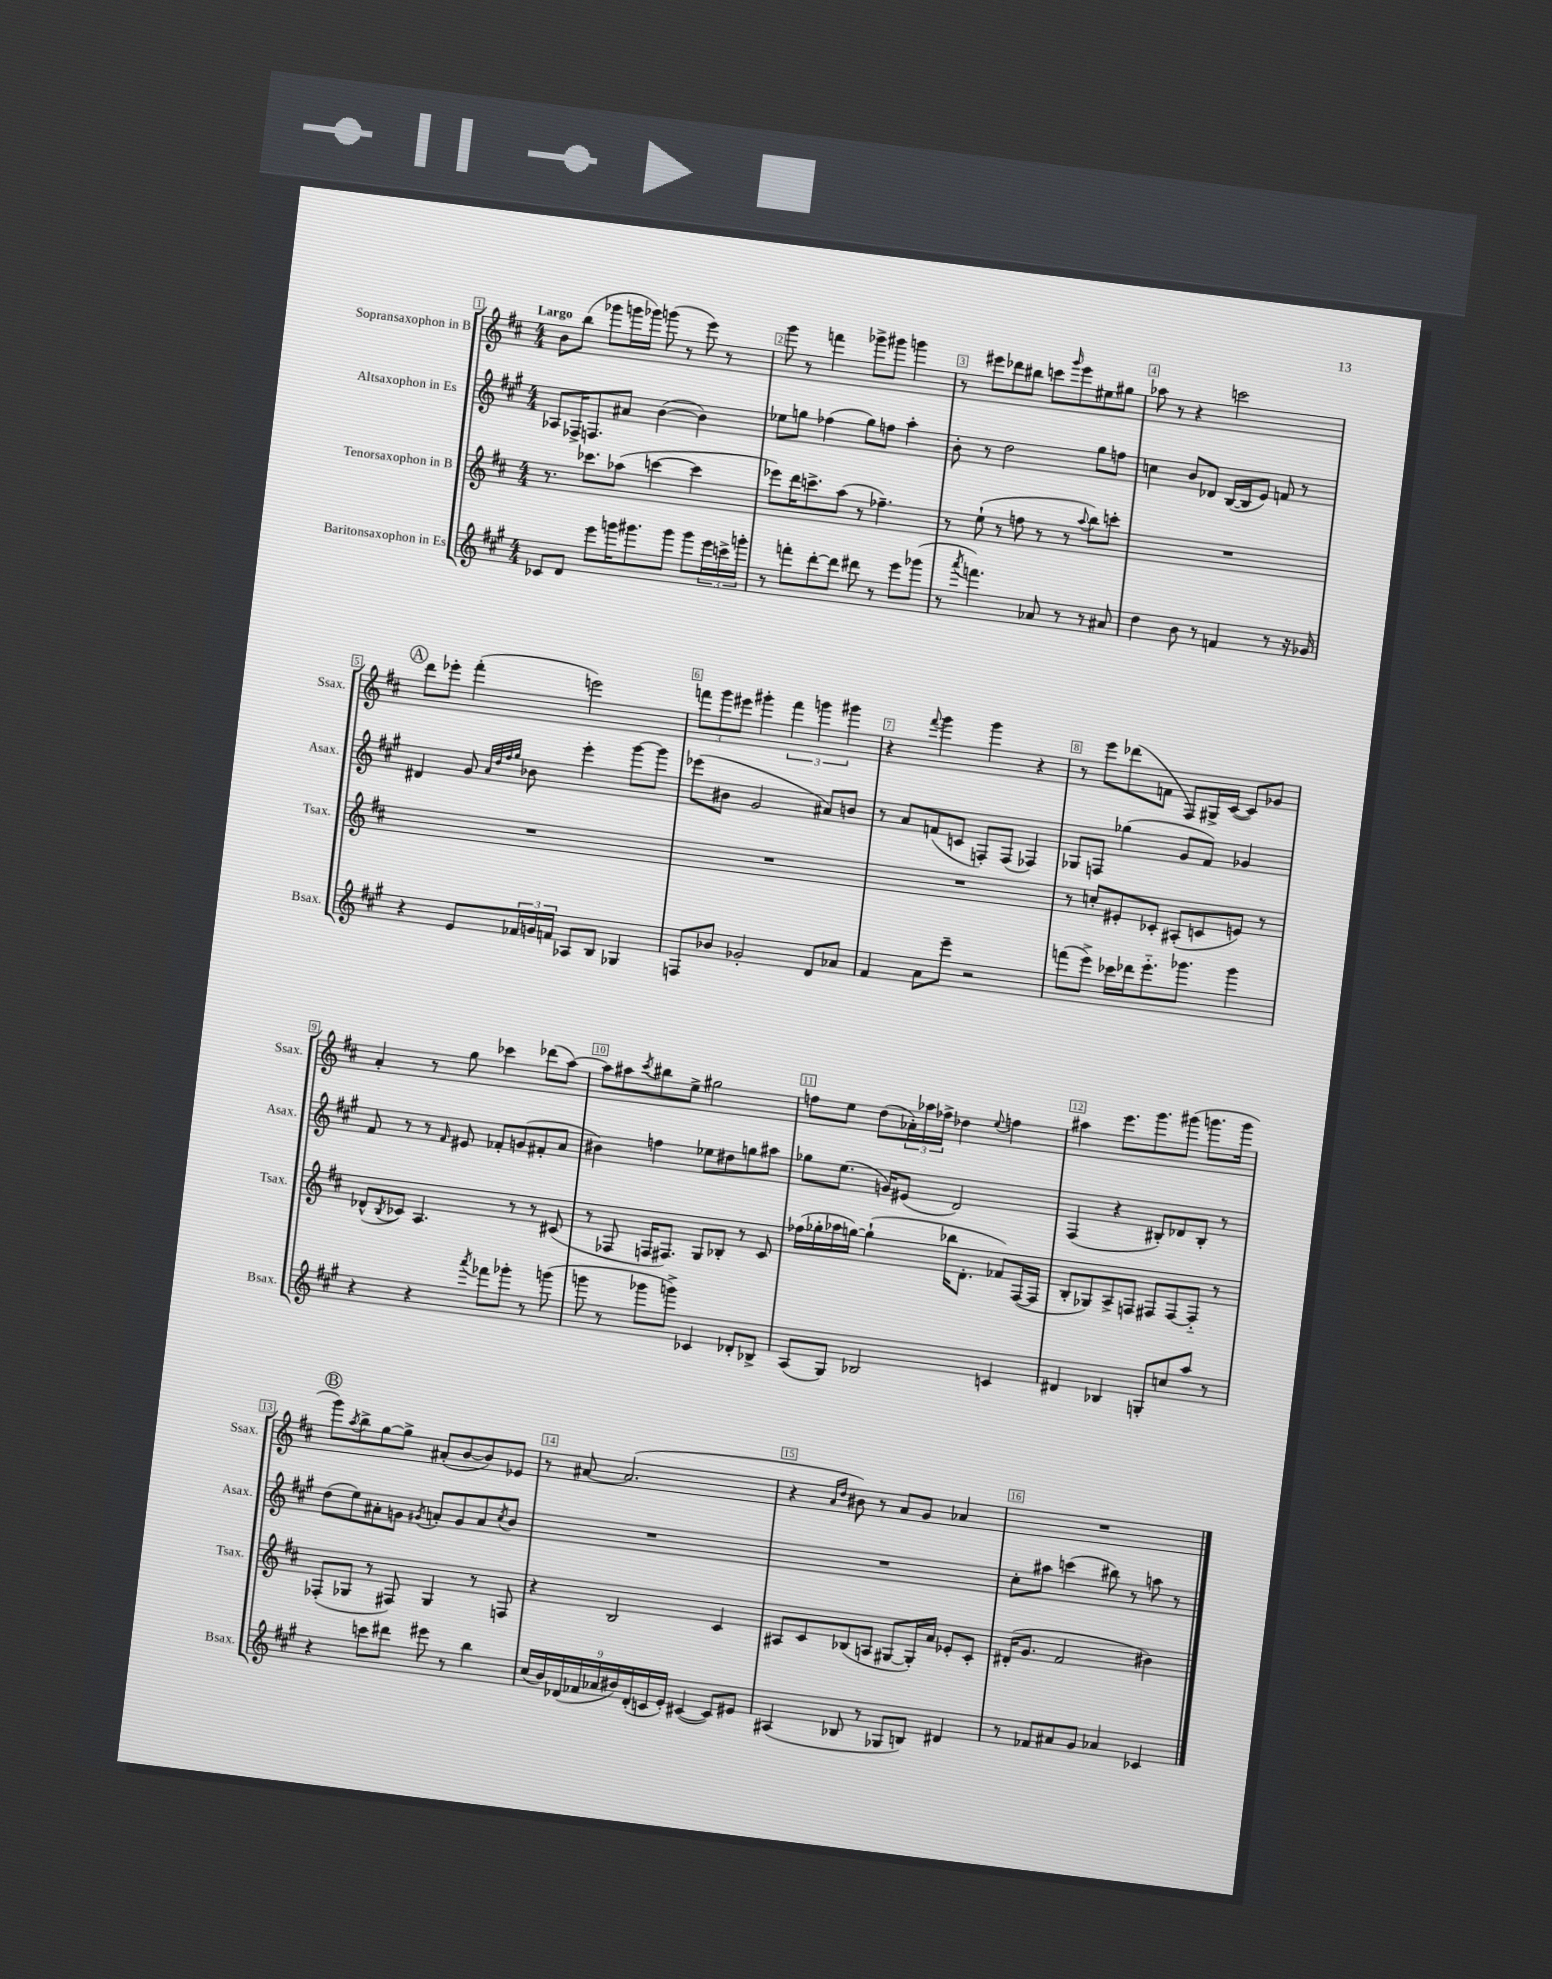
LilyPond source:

<<
\new StaffGroup <<
\new Staff = "s0" \with { instrumentName = "Sopransaxophon in B" shortInstrumentName = "Ssax." } {
    \clef treble \key d \major \numericTimeSignature \time 4/4 \tempo "Largo"
    b'8 b''8( ges'''8 g'''16 ges'''16) g'''8( r8 e'''8) r8 |
    g'''8 r8 f'''4 ges'''8-> gis'''8 g'''4 |
    r8 eis'''8 des'''8 bis''8 c'''8 \grace { g'''16 } eis'''8 eis''8 gis''8 |
    aes''8 r8 r4 c'''2 |
    \mark \markup { \circle "A" } d'''8 ees'''8-. fis'''4-.( e'''2) |
    \tuplet 3/2 { f'''8 g'''8 eis'''8 } gis'''4-. \tuplet 3/2 { f'''4 g'''4 gis'''4 } |
    r4 \appoggiatura { fis'''8 } g'''4 g'''4 r4 |
    r8 e'''8 des'''8( f'8 fis8) gis16-> cis'16~( cis'8) ges'8 |
    a'4-. r8 g''8 ces'''4 des'''8( a''8~) |
    a''8 ais''8 \acciaccatura { cis'''8 } bis''8 e''8-> gis''2 |
    f''8 e''8 d''8( \tuplet 3/2 { aes'16-.) aes''16 fes''16-> } des''4 \appoggiatura { e''8 } f''4 |
    ais''4 e'''8. g'''8. gis'''8( g'''8. g'''16 |
    \mark \markup { \circle "B" } g'''8) \acciaccatura { a''8 } b''8-> g''8~ g''8-> ais'8-.( b'8~ b'8) ees'8 |
    r8 ais'8~ ais'2.( |
    r4 \grace { a'16 d''16 } bis'8) r8 a'8 g'8 aes'4 |
    R1 \bar "|." |
}
\new Staff = "s1" \with { instrumentName = "Altsaxophon in Es" shortInstrumentName = "Asax." } {
    \clef treble \key a \major \numericTimeSignature \time 4/4
    aes8 fes16-> f8. ais'8 b'4~( b'4) |
    ees''8 g''8 fes''4( g''8) f''8 a''4-. |
    b'8-. r8 d''2 gis''8 f''8 |
    c''4 b'8 des'8 b16~( b16 e'8) f'8 r8 |
    \mark \markup { \circle "A" } dis'4 gis'8 \grace { a'32 d''32 fis''32 gis''32 } bes'8 e'''4-. gis'''8~ gis'''8 |
    ees'''8( bis'8 gis'2 ais'8) b'8 |
    r8 a'8 f'8( c'8 f8-.) f8( fes4) |
    ges8 f8 ges''4( gis'8 fis'8) ges'4 |
    fis'8 r8 r8 \grace { fis'16 } eis'8 fes'8-. g'8( fis'8-. a'8 |
    bis'4) f''4 ees''8 dis''8 g''8 ais''8 |
    ges''8 e''8.( g'16) eis'8( d'2) |
    fis4( r4 bis8-.) des'8 bis8-. r8 |
    \mark \markup { \circle "B" } d''8( e''8) ais'8-. g'8 \acciaccatura { gis'8 } a'8-. gis'8 a'8 \acciaccatura { cis''8 } b'8 |
    R1 |
    R1 |
    cis''8-. ais''8 c'''4( bis''8) r8 a''8 r8 \bar "|." |
}
\new Staff = "s2" \with { instrumentName = "Tenorsaxophon in B" shortInstrumentName = "Tsax." } {
    \clef treble \key d \major \numericTimeSignature \time 4/4
    r8. ces'''8. aes''8( c'''4~ c'''4 |
    ees'''8) d'''16 c'''8.-> a''8( r8 fes''4.--) |
    r8 e''8-!( r8 f''8 r8 r8 \appoggiatura { a''8 } b''8) c'''8-. |
    R1 |
    \mark \markup { \circle "A" } R1 |
    R1 |
    R1 |
    r8 c''8-. eis'8-. ces'8-. ais8-.( c'8 e'8) r8 |
    des'8-^( \acciaccatura { b8 } ces'8) a4. r8 r8 cis'8( |
    r8 fes8 f16 fis8.) g8 bes8-. r8 cis'8 |
    fes''16( ges''16-. aes''16 g''16~) g''4-!( bes''16 d'8.-. fes'8) fis16~( fis16 |
    b8-. ges8) a8-> f8 fis8 fis8~ fis8-_ r8 |
    \mark \markup { \circle "B" } fes8-.( ges8 r8 fis8) ges4 r8 f8 |
    r4 b2 cis'4 |
    ais8 cis'8 bes8( a8 gis8~ gis16-.) a'16 ees'8-. cis'8-. |
    dis'16-.( g'8. fis'2 bis'4) \bar "|." |
}
\new Staff = "s3" \with { instrumentName = "Baritonsaxophon in Es" shortInstrumentName = "Bsax." } {
    \clef treble \key a \major \numericTimeSignature \time 4/4
    ces'8 d'8 e'''8 g'''16 gis'''8. gis'''8 gis'''8 \tuplet 3/2 { e'''16 c'''16-> g'''16-. } |
    r8 f'''8-. d'''8~-. d'''8 dis'''8 r8 e'''8 ges'''8( |
    r8 \acciaccatura { a'''8 } f'''4.) aes'8 r8 r8 ais'8 |
    d''4 b'8 r8 f'4 r8 r16 ges'16 |
    \mark \markup { \circle "A" } r4 e'8 \tuplet 3/2 { fes'16 g'16 f'16 } aes8 b8 ges4 |
    f8 bes'8 ges'2-. d'8 aes'8 |
    fis'4 a'8 e'''8-- r2 |
    f'''8( e'''8->) ces'''16 des'''16 e'''8.-_ ges'''8. ges'''4 |
    r4 r4 \acciaccatura { a'''8 } fes'''8 ges'''8-. r8 g'''8( |
    g'''8 r8 ges'''8 g'''8->) ces'4 des'8-. bes8-> |
    a8( gis8) bes2 c'4 |
    dis'4 bes4 g8-. c''8 a''8 r8 |
    \mark \markup { \circle "B" } r4 c'''8 dis'''8 eis'''8 r8 b''4 |
    \tuplet 9/8 { cis''16( b'16) des'16( fes'16 aes'16 bis'16) des'16-.( c'16 e'16-.) } cis'4~( cis'8) eis'8 |
    ais4( bes8 r8 ges8 b8) dis'4 |
    r8 fes'8 ais'8 gis'8 aes'4 ces'4 \bar "|." |
}
>>
>>
\layout { \context { \Score \override BarNumber.break-visibility = ##(#f #t #t) barNumberVisibility = #all-bar-numbers-visible \override BarNumber.stencil = #(make-stencil-boxer 0.1 0.3 ly:text-interface::print) } }
